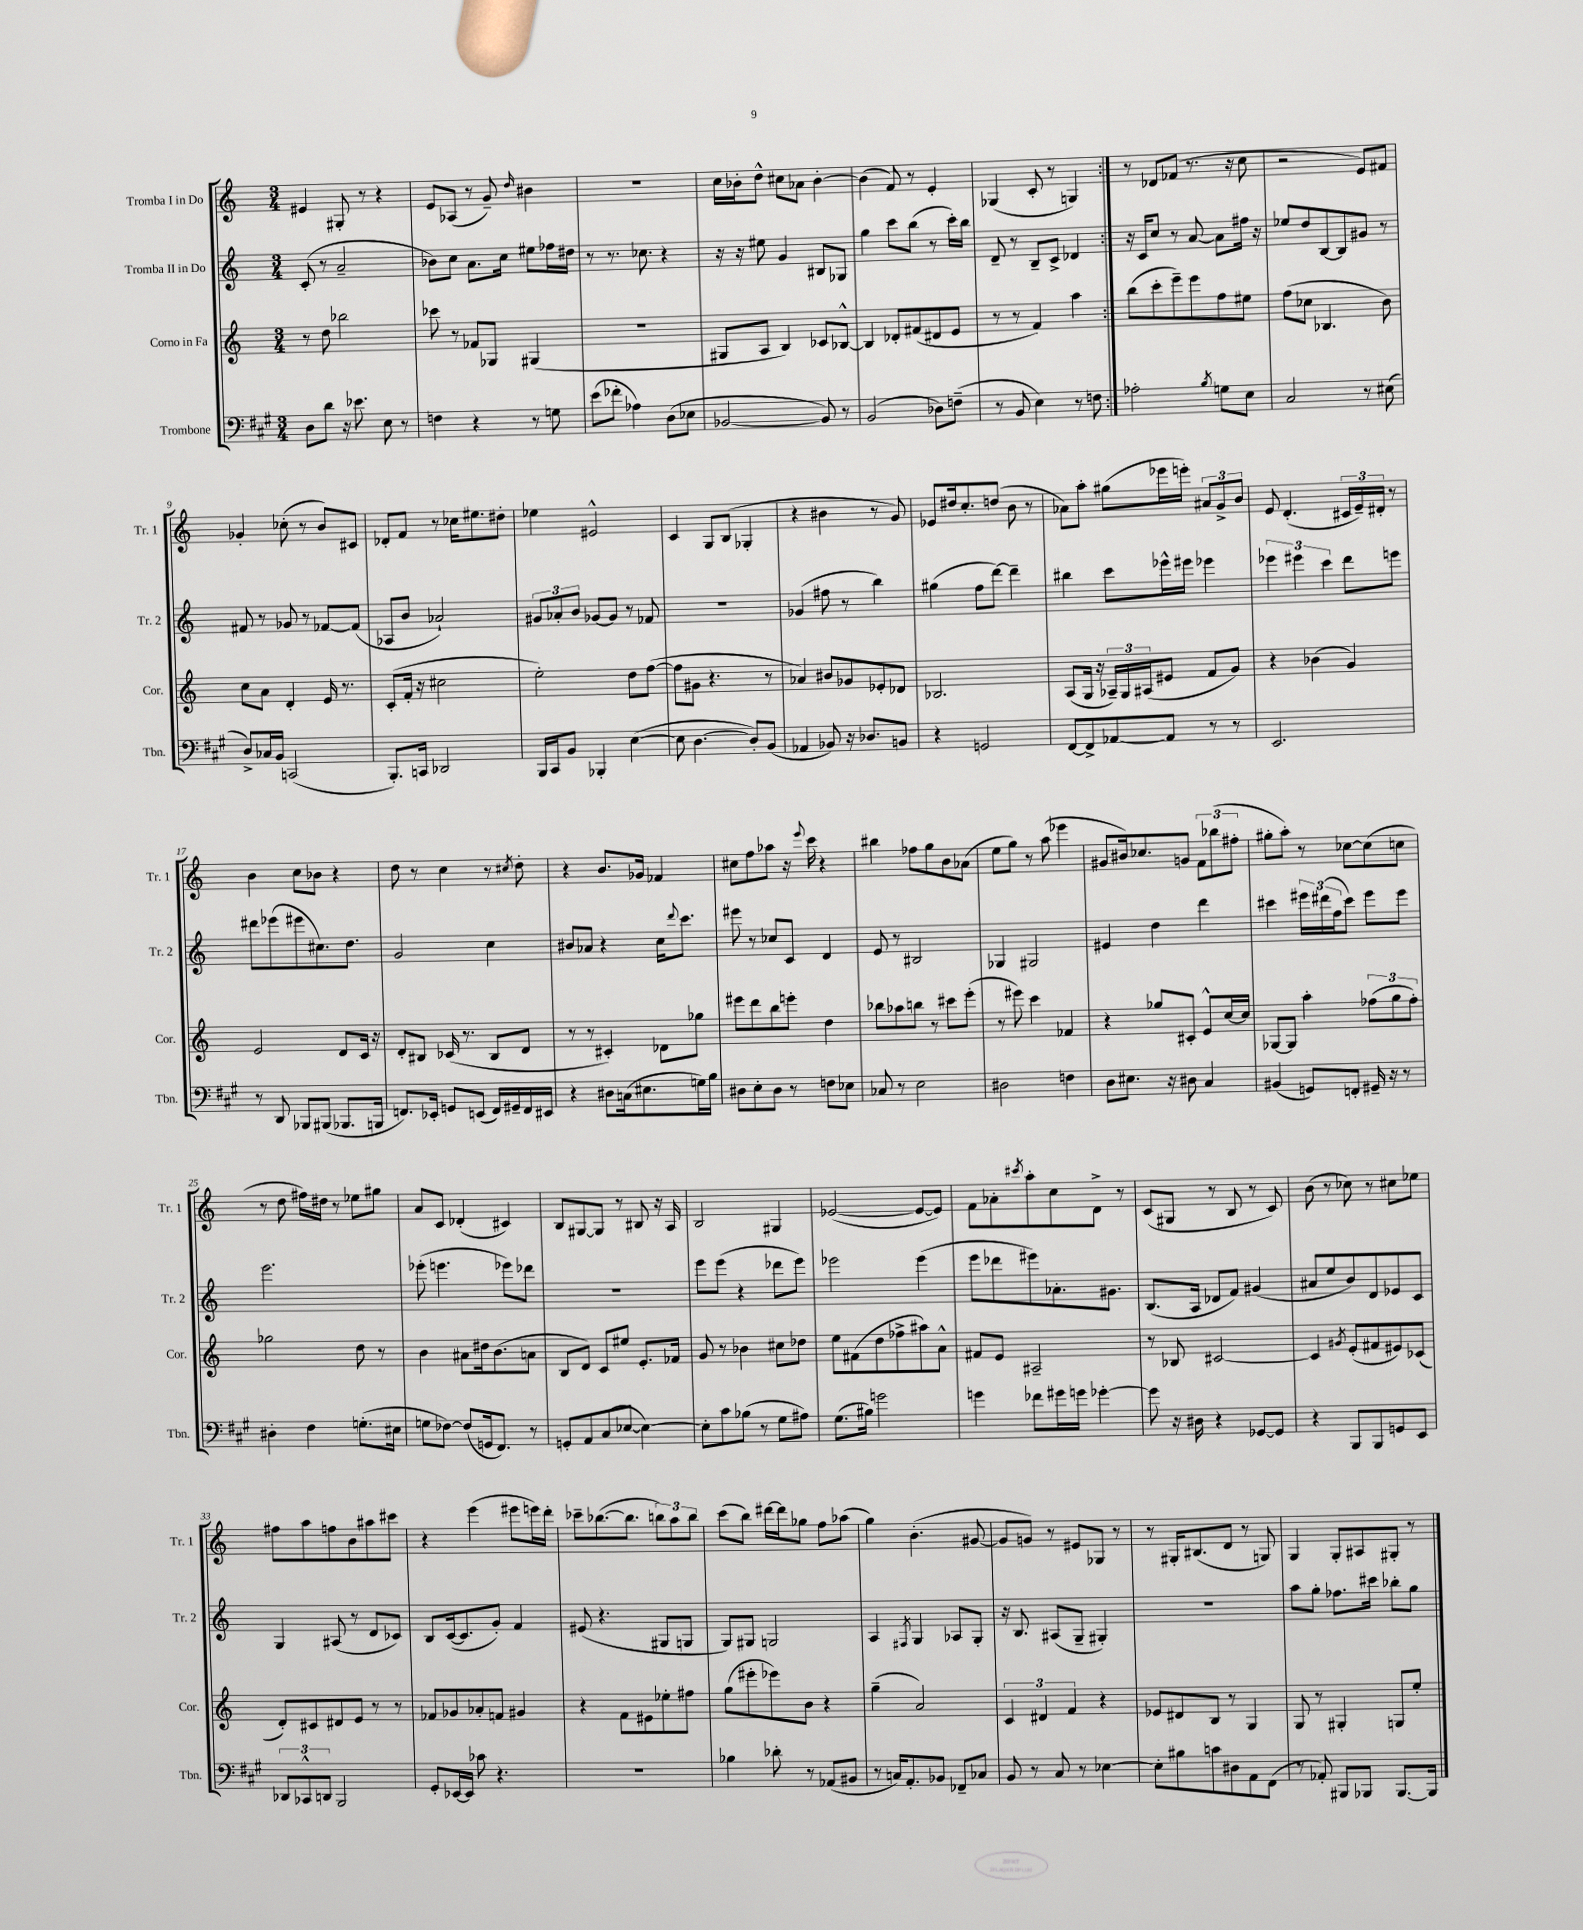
<<
\new StaffGroup <<
\new Staff = "s0" \with { instrumentName = "Tromba I in Do" shortInstrumentName = "Tr. 1" } {
    \clef treble \key c \major \numericTimeSignature \time 3/4
    \repeat volta 2 { eis'4 gis8-. r8 r4 |
    e'8 aes8( r8 g'8--) \grace { d''16 } bis'4 |
    R2. |
    c''16 bes'16-. d''8-^ cis''8 aes'8 bes'4~-. |
    bes'4( f'8) r8 e'4-. |
    ges4( c'8-. r8 g4) | }
    r8 des'8 fes'8( r8. r16 c''8 |
    r2 e'8) fis'8 |
    ges'4-. ces''8-.( r8 b'8) cis'8 |
    des'8-. f'8 r8 ces''16 eis''8. dis''8-. |
    ees''4 eis'2-^ |
    c'4 g8 b8( ges4-. |
    r4 bis'4 r8 g'8) |
    ees'8 dis''16 c''8.-. d''8( b'8 r8 |
    aes'8) a''8-. gis''8( ees'''16 e'''16-.) \tuplet 3/2 { ais'8 g'8-> b'8 } |
    e'8 d'4.-.( \tuplet 3/2 { cis'16 e'16--) dis'16-. } r8 |
    b'4 c''8 bes'8 r4 |
    d''8 r8 c''4 r8 \acciaccatura { cis''8 } d''8-. |
    r4 b'8. ges'16 fes'4 |
    cis''8 f''8 aes''8 r16 \appoggiatura { e'''8 } c'''16 r4 |
    bis''4 fes''8 g''8 b'8 aes'8( |
    e''8 g''8) r8 a''8( ees'''4 |
    gis'8 bis'16) ces''8. g'8 \tuplet 3/2 { f'8 bes''8( fis''8-. } |
    gis''8-. a''8-.) r8 ces''8~ ces''8( c''8 |
    r8 d''8 fis''16) dis''16 r8 ees''8 gis''8 |
    a'8 c'8 des'4-.( cis'4) |
    b8 gis8~ gis8 r8 bis8 r16 a16 |
    b2 gis4 |
    ees'2~( ees'8~ ees'8) |
    f'8 aes'8-. \acciaccatura { cis'''8 } a''8-. c''8 d'8-> r8 |
    c'8( gis8 r8 b8 r8 c'8) |
    b'8( r8 ces''8) r8 cis''8 ees''8 |
    fis''8 a''8 f''8 b'8 ais''8 cis'''8 |
    r4 e'''4( eis'''8 e'''16) d'''16-. |
    ces'''8-- bes''8.~( bes''8. \tuplet 3/2 { b''8) a''8 b''8 } |
    c'''8( b''8) dis'''16~ dis'''16 ges''8 f''8 aes''8( |
    g''4) b'4.-.( gis'8~ |
    gis'8 g'8) r8 eis'8 ges8 r8 |
    r8 gis16-. bis8.( d'8 r8 g8) |
    g4 g8-. ais8 gis8-. r8 \bar "|." |
}
\new Staff = "s1" \with { instrumentName = "Tromba II in Do" shortInstrumentName = "Tr. 2" } {
    \clef treble \key c \major \numericTimeSignature \time 3/4
    \repeat volta 2 { c'8-.( r8 a'2-- |
    bes'8) c''8 a'8. c''16 eis''8 fes''16 dis''16 |
    r8 r8. ces''8. r4 |
    r16 r16 eis''8 g'4 bis8 ges8 |
    g''4 c'''8 b''8( r8 c'''16-.) b''16 |
    d'8-- r8 b8-- c'8-> des'4 | }
    r16 c'16 c''8 r8 a'8~ a'8 fis''16 r16 |
    ees''8 d''8 b8~ b8 gis'8 r8 |
    fis'8 r8 ges'8 r8 fes'8~ fes'8( |
    aes8 b'8 aes'2-!) |
    \tuplet 3/2 { gis'8 aes'8-. b'8 } ges'8~ ges'8 r8 fes'8 |
    R2. |
    ges'4( fis''8 r8 b''4) |
    gis''4( f''8 d'''8~) d'''4-- |
    bis''4 c'''8 ees'''16-^ eis'''16 ees'''4 |
    \tuplet 3/2 { ees'''4 eis'''4 c'''4 } d'''8 e'''8 |
    dis'''8 ees'''8( eis'''8 cis''8.) d''8. |
    g'2 c''4 |
    bis'8 aes'8 r4 c''16 \appoggiatura { d'''8 } c'''8. |
    eis'''8 r8 ces''8 c'8 d'4 |
    e'8 r8 bis2 |
    ges4 gis2 |
    eis'4 d''4 d'''4 |
    cis'''4 \tuplet 3/2 { eis'''16 dis'''16( f''16 } cis'''8) eis'''8 eis'''8 |
    e'''2. |
    ees'''8-.( e'''4. ees'''8) des'''8 |
    R2. |
    e'''8 e'''8( r4 des'''8 e'''8) |
    ees'''2 ees'''4( |
    e'''8 des'''8 eis'''8) aes'8.-. gis'8. |
    b8.( a16 des'8 f'8) gis'4( |
    ais'8 e''8 b'8) d'8 ees'8 c'8 |
    g4 ais8( r8 d'8 ces'8) |
    b8 c'16~( c'8. g'8-.) f'4 |
    eis'8( r4. gis8 g8 |
    g8) gis8 g2 |
    a4 \acciaccatura { fis8 } g4 aes8 g8-. |
    r16 b8. ais8( g8-- gis4-.) |
    R2. |
    a''8 g''8-. fes''8. cis'''16 bes''8-. g''8 \bar "|." |
}
\new Staff = "s2" \with { instrumentName = "Corno in Fa" shortInstrumentName = "Cor." } {
    \clef treble \key c \major \numericTimeSignature \time 3/4
    \repeat volta 2 { r8 d''8 bes''2 |
    ces'''8 r8 fes'8 ges8 gis4( |
    R2. |
    gis8 a8 b4) ces'8 bes8~-^ |
    bes4 des'8-. fis'8( dis'8 e'8 |
    r8 r8 f'4) a''4 | }
    b''8( c'''8-. e'''8--) e'''8 f''8 eis''8 |
    f''8( ces''8 bes4. b'8) |
    c''8 a'8 d'4-. e'16 r8. |
    c'8-.( f'16-. r16 cis''2 |
    e''2-.) d''8 f''8~( |
    f''8 gis'8 r4. r8 |
    aes'4) bis'8 ges'8 ees'8-. des'8 |
    bes2. |
    a8( g16 r16 \tuplet 3/2 { aes16--) g16 ais16( } eis'8 f'8 g'8) |
    r4 bes'4( g'4) |
    e'2 d'8 c'16 r16 |
    d'8-. bis8 ces'16( r8. bis8 d'8 |
    r8 r8 cis'4-.) des'8 ges''8 |
    eis'''8 d'''8 b''8 e'''8-. d''4 |
    bes''8 aes''8 b''8 r8 cis'''8 e'''8-.( |
    r8 eis'''8) c'''4 fes'4 |
    r4 ges''8 cis'8-. e'8-^ c''16~ c''16 |
    ges8~ ges8 a''4-. \tuplet 3/2 { fes''8( g''8 fes''8-.) } |
    ges''2 d''8 r8 |
    b'4 ais'8 dis''16 b'8.( a'8 |
    b8 d'8) c'8 eis''8 e'8.-. fes'16 |
    g'8 r8 bes'4 cis''8 des''8 |
    e''8 fis'8( d''8 fes''8-> ais''8) a'8-^ |
    fis'8 e'8 ais2-- |
    r8 bes8 cis'2~ |
    cis'4 \acciaccatura { gis'8 } e'8-.( fis'8 eis'8) ces'8( |
    d'8-.) cis'8 dis'8 e'8 r8 r8 |
    fes'8 ges'8 aes'8-. f'8 gis'4 |
    r4 f'8 eis'8 ees''8-. fis''8 |
    g''8( eis'''8-. ees'''8) b'8 r4 |
    g''4--( a'2) |
    \tuplet 3/2 { c'4 dis'4 f'4 } r4 |
    ees'8 dis'8 b8 r8 g4 |
    g8 r8 gis4-. g8 e''8-. \bar "|." |
}
\new Staff = "s3" \with { instrumentName = "Trombone" shortInstrumentName = "Tbn." } {
    \clef bass \key a \major \numericTimeSignature \time 3/4
    \repeat volta 2 { d8 d'8 r16 ees'8. e8 r8 |
    f4 r4 r8 g8 |
    e'8( fes'8-. aes4) d8( ees8 |
    bes,2~ bes,8) r8 |
    b,2( des8) f8--( |
    r8 b,8 e4) r8 f8 | }
    aes2-. \acciaccatura { b8 } g8 e8 |
    cis2 r8 eis8( |
    d8->) ces16 b,16 c,2( |
    b,,8.-.) c,16 des,2 |
    b,,16 cis,16 b,8 bes,,4-. e4~( |
    e8 d4.~ d8-.) b,8( |
    aes,4 bes,8) r16 des8. b,8 |
    r4 g,2 |
    fis,8~ fis,8-> aes,8~ aes,8 r8 r8 |
    e,2. |
    r8 d,8 bes,,8 bis,,8( bes,,8. b,,16 |
    f,8.) ees,16-. g,8 e,8( f,16) gis,16-- f,16 eis,16 |
    r4 dis8 c16( eis8. g16) b16 |
    dis8 e8-. dis8 r8 f8 ees8 |
    ces8 r8 e2 |
    dis2 f4 |
    d8 eis8. r16 dis8 cis4 |
    bis,4( g,8) f,8-. gis,16-- r16 r8 |
    dis4-. fis4 g8.-.( eis16 |
    g8 fes8~) fes8( g,16 fis,8.) r8 |
    g,8-. a,8 cis8( ees8~ ees4~) |
    ees8-. cis'8 bes8( r8 gis8 ais8) |
    gis8.( bis16) g'2 |
    g'4 fes'8 gis'16 g'16 ges'4~-. |
    ges'8 r16 dis16 r4 ges,8~ ges,8 |
    r4 b,,8 b,,8 g,8 e,8 |
    \tuplet 3/2 { des,8 ces,8-^ d,8 } b,,2 |
    gis,8-. ees,16~ ees,16 ces'8 r4. |
    R2. |
    bes4 des'8-. r8 aes,8( bis,8 |
    r8 c16) a,8.-. bes,8 fes,8-- ces8 |
    b,8 r8 cis8 r8 ees4~ |
    ees8-. bis8 c'8 dis8 a,8 fis,8( |
    r8 aes,8-.) bis,,8 bes,,8 bes,,8.~ bes,,16 \bar "|." |
}
>>
>>
